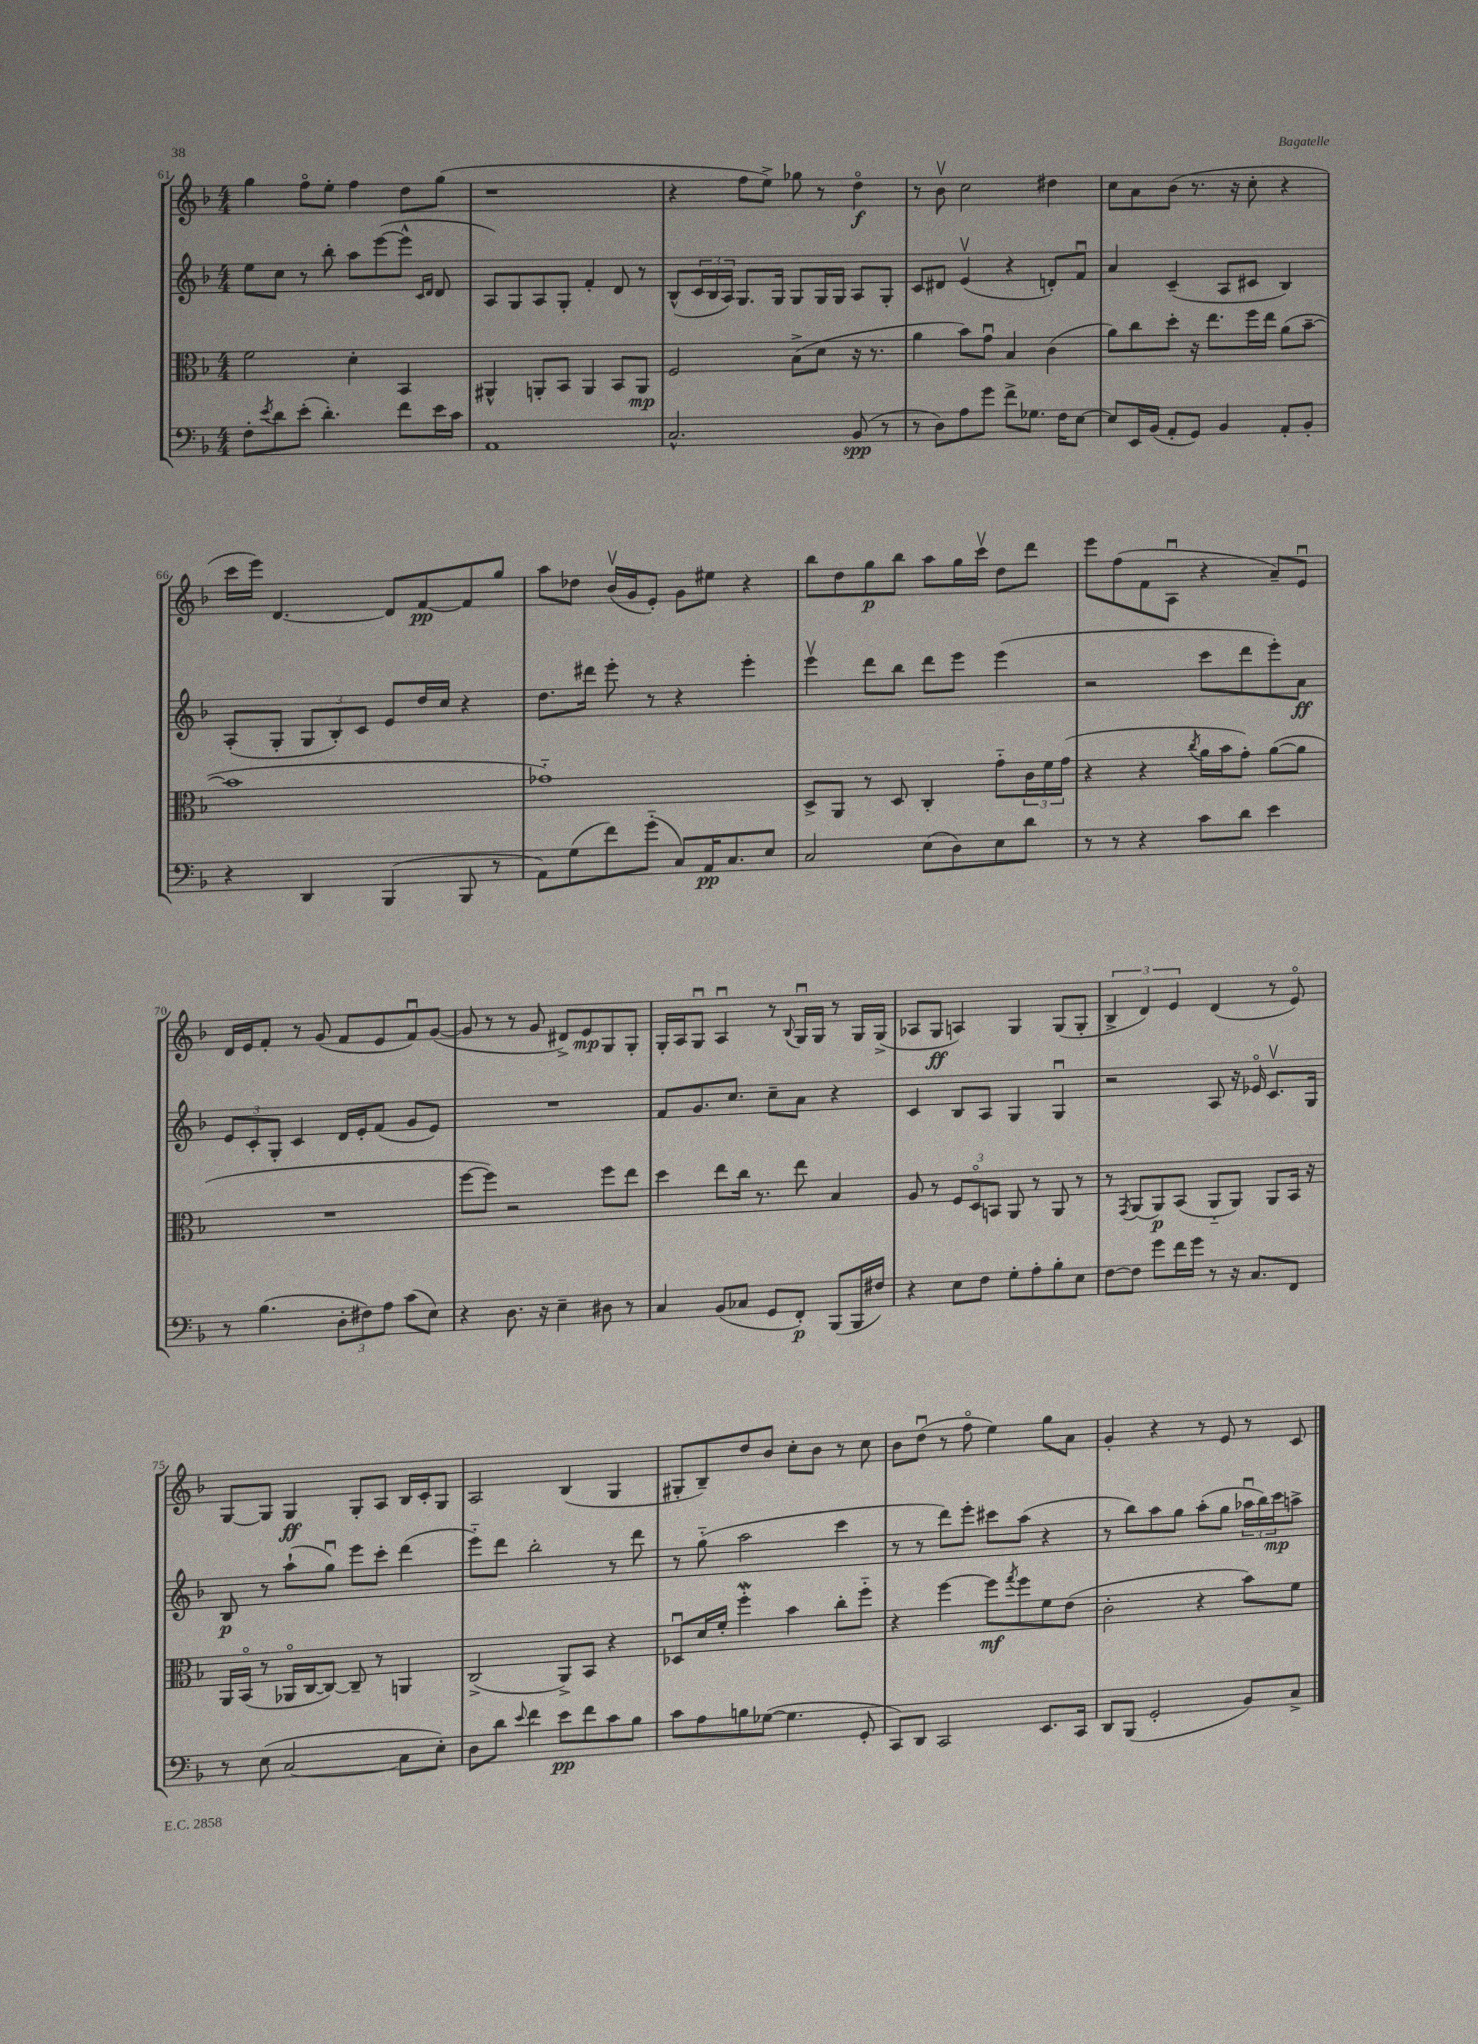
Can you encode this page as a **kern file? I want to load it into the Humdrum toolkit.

**kern	**kern	**kern	**kern
*staff4	*staff3	*staff2	*staff1
*clefF4	*clefC3	*clefG2	*clefG2
*k[b-]	*k[b-]	*k[b-]	*k[b-]
*M4/4	*M4/4	*M4/4	*M4/4
8F'	2f	8ee	4gg
8qe	.	.	.
8d	.	8cc	.
(8e'	.	8r	8ffo
4.d')	.	8bb-'	8ee'
.	4d'	8aa	4ff
.	.	([8eee	.
8f	4BB-	8eee^^]	8dd
.	.	16qqc	.
.	.	16qqd	.
16e	.	8d	(8gg
16c	.	.	.
=	=	=	=
1AA	4AA#^^	8A)	1r
.	.	8G	.
.	8AA'	8A	.
.	8BB-	8G'	.
.	4AA	4f'	.
.	8BB-	8d	.
.	8AA	8r	.
=	=	=	=
2.C^^	2F	(8B-^^	4r
.	.	24c	.
.	.	24B-	.
.	.	24A)	.
.	.	8.G	8ff
.	.	.	8ee^)
.	.	16G	.
.	(8B-^	8G	8gg-
.	8d	16G	8r
.	.	16G	.
(8BB-	16r	8A	4ddo
.	8.r	.	.
8r	.	8G'	.
=	=	=	=
8r	4a	8c	8r
8D)	.	8d#	8b-v
8A	8b-)	(4ev	2cc
8g	8gu	.	.
8f^	4B-	4r	.
8.G-	.	.	.
.	(4c	8d')	4dd#
16F	.	.	.
[8E	.	8fu	.
=	=	=	=
8E]	8a)	4a	8cc
16EE	8cc	.	8a
(16BB-	.	.	.
8AA'	8dd'	(4c~	(8b-
8GG)	16r	.	8.r
.	8.ee	.	.
4BB-	.	8A	.
.	.	.	16r
.	16ff	8c#	8cc'
.	16ee	.	.
8AA'	(8a	4B-)	4r
8BB-'	[8b-~	.	.
=	=	=	=
4r	1b-]	(8A'	16ccc
.	.	.	16eee)
.	.	8G'	[4.d
4DD	.	12G	.
.	.	12B-')	.
.	.	12c	.
(4BBB-	.	8e	8d]
.	.	16dd	[8f
.	.	16cc	.
8BBB-	.	4r	8f]
8r	.	.	8gg
=	=	=	=
8AA)	1g-'~)	8.dd	8aa
(8G	.	.	8dd-
.	.	16ddd#	.
8f)	.	8eee'	(16b-v
.	.	.	16g
(8g'~	.	8r	8e')
8C)	.	4r	8g
16AA	.	.	8ee#
8.C	.	.	.
.	.	4eee'	4r
8E	.	.	.
=	=	=	=
2C	8D^	4eeev	8bb-
.	8AA	.	8dd
.	8r	8ddd	8gg
.	8D	8bb-	8bb-
(8E	4C'	8ddd	8aa
8D)	.	8eee	16gg
.	.	.	16cccv
8E	8g'~	(4eee	8dd
8d	24c	.	8ddd
.	24f	.	.
.	(24g	.	.
=	=	=	=
8r	4r	2r	8eee
8r	.	.	(8ff
4r	4r	.	8f
.	.	.	8Au
.	8qcc	.	.
8c	16a	8ccc	4r
.	16b-	.	.
8d	8g')	8ddd	.
4e	([8a	8eee')	8a~)
.	8a]	8a	8eu
=	=	=	=
8r	1r	12e	16d
.	.	.	16e
.	.	12c'	.
(4.B-	.	.	8f'
.	.	12G'	.
.	.	4c	8r
.	.	.	(8g
12D'	.	16d	8f
.	.	16e'	.
12F#)	.	.	.
.	.	(8f	8e
12A	.	.	.
(8c	.	8g	8fu)
8E)	.	8e)	([8g
=	=	=	=
4r	[8ff	1r	8g]
.	8ff])	.	8r
8.D	2r	.	8r
.	.	.	8g
16r	.	.	.
4E~	.	.	8d#^)
.	.	.	8e
8D#	8ff	.	8G
8r	8ee	.	8G'
=	=	=	=
4C	4dd	8f	16G'
.	.	.	16A
.	.	8.g	8Gu
(8BB-	8ee	.	4Au
.	.	8.cc	.
8C-	16cc	.	.
.	8.r	.	.
8GG	.	8cc~	8r
.	.	.	8qqB-
8FF')	8ee	8a	16Gu
.	.	.	16G
(8BBB-	4B-	4r	8r
16BBB-	.	.	16G
16F#)	.	.	(16G^
=	=	=	=
4r	8A	4c	8A-
.	8r	.	8G
8E	12F	8B-	4A)
.	12Do	.	.
8F	.	8A	.
.	12BB	.	.
8G'	8AA	4G	4G
8A'	8r	.	.
8B-'	8AA	4Gu	(8G
8E	8r	.	8G'
=	=	=	=
[8F	8r	2r	6B-^
.	8qGG	.	.
8F]	(8AA	.	.
.	.	.	6d)
8g	8AA)	.	.
.	.	.	6e
16f	(8BB-	.	.
16g	.	.	.
8r	8AA'~	8A	(4d
16r	8AA)	16r	.
8.C	.	16e-o	.
.	8AA	8.cv	8r
8FF	16BB-	.	8eo)
.	16r	16G	.
=	=	=	=
8r	16AA	8B-	[8G
.	(16BB-o	.	.
(8E	8r	8r	8G]
[2C	16AA-o	(8aa`	4G
.	[16C	.	.
.	8C_)	8ggu)	.
.	8C~]	8eee	8G'
.	8r	8ccc'	8A
8C]	4AA	(4ddd	16B-
.	.	.	16c'
8E')	.	.	8G
=	=	=	=
8D	(2C^	8eee'~)	2A
8d	.	8ddd	.
8qqe	.	.	.
4f	.	2bb-'	.
8e	8AA^)	.	(4B-
8f	8BB-	.	.
8c	4r	8r	4G
8B-	.	8ddd	.
=	=	=	=
8c	8D-u	8r	8G#'
8A	16d	(8gg'~	8B-~)
.	16f'	.	.
8B	4ff'	2aa	8dd
([8G-	.	.	8b-
4.G-]	4b-	.	8cc'
.	.	.	8b-
.	8cc'	4ccc	8r
8GG'	8ff'~	.	8cc
=	=	=	=
8CC)	4r	8r	8b-
8DD	.	8r	(8ddu
2CC	[4ff	8ddd)	8r
.	.	8eee'	8ffo
.	8ff]	8ccc#	4ee)
.	8qgg	.	.
.	8ff	(8aa	.
8.EE	8f	4r	8gg
.	(8e	.	8a
16CC	.	.	.
=	=	=	=
8DD	2c'	8r	4g'
(8BBB-	.	8bb-)	.
2GG'	.	8aa	4r
.	.	8gg	.
.	4r	(8aa'	8r
.	.	8gg	8e
8BB-)	8b-)	24aa-u	8r
.	.	24bb-)	.
.	.	24ccc	.
8C^	8f	8aa^	8c
==	==	==	==
*-	*-	*-	*-
